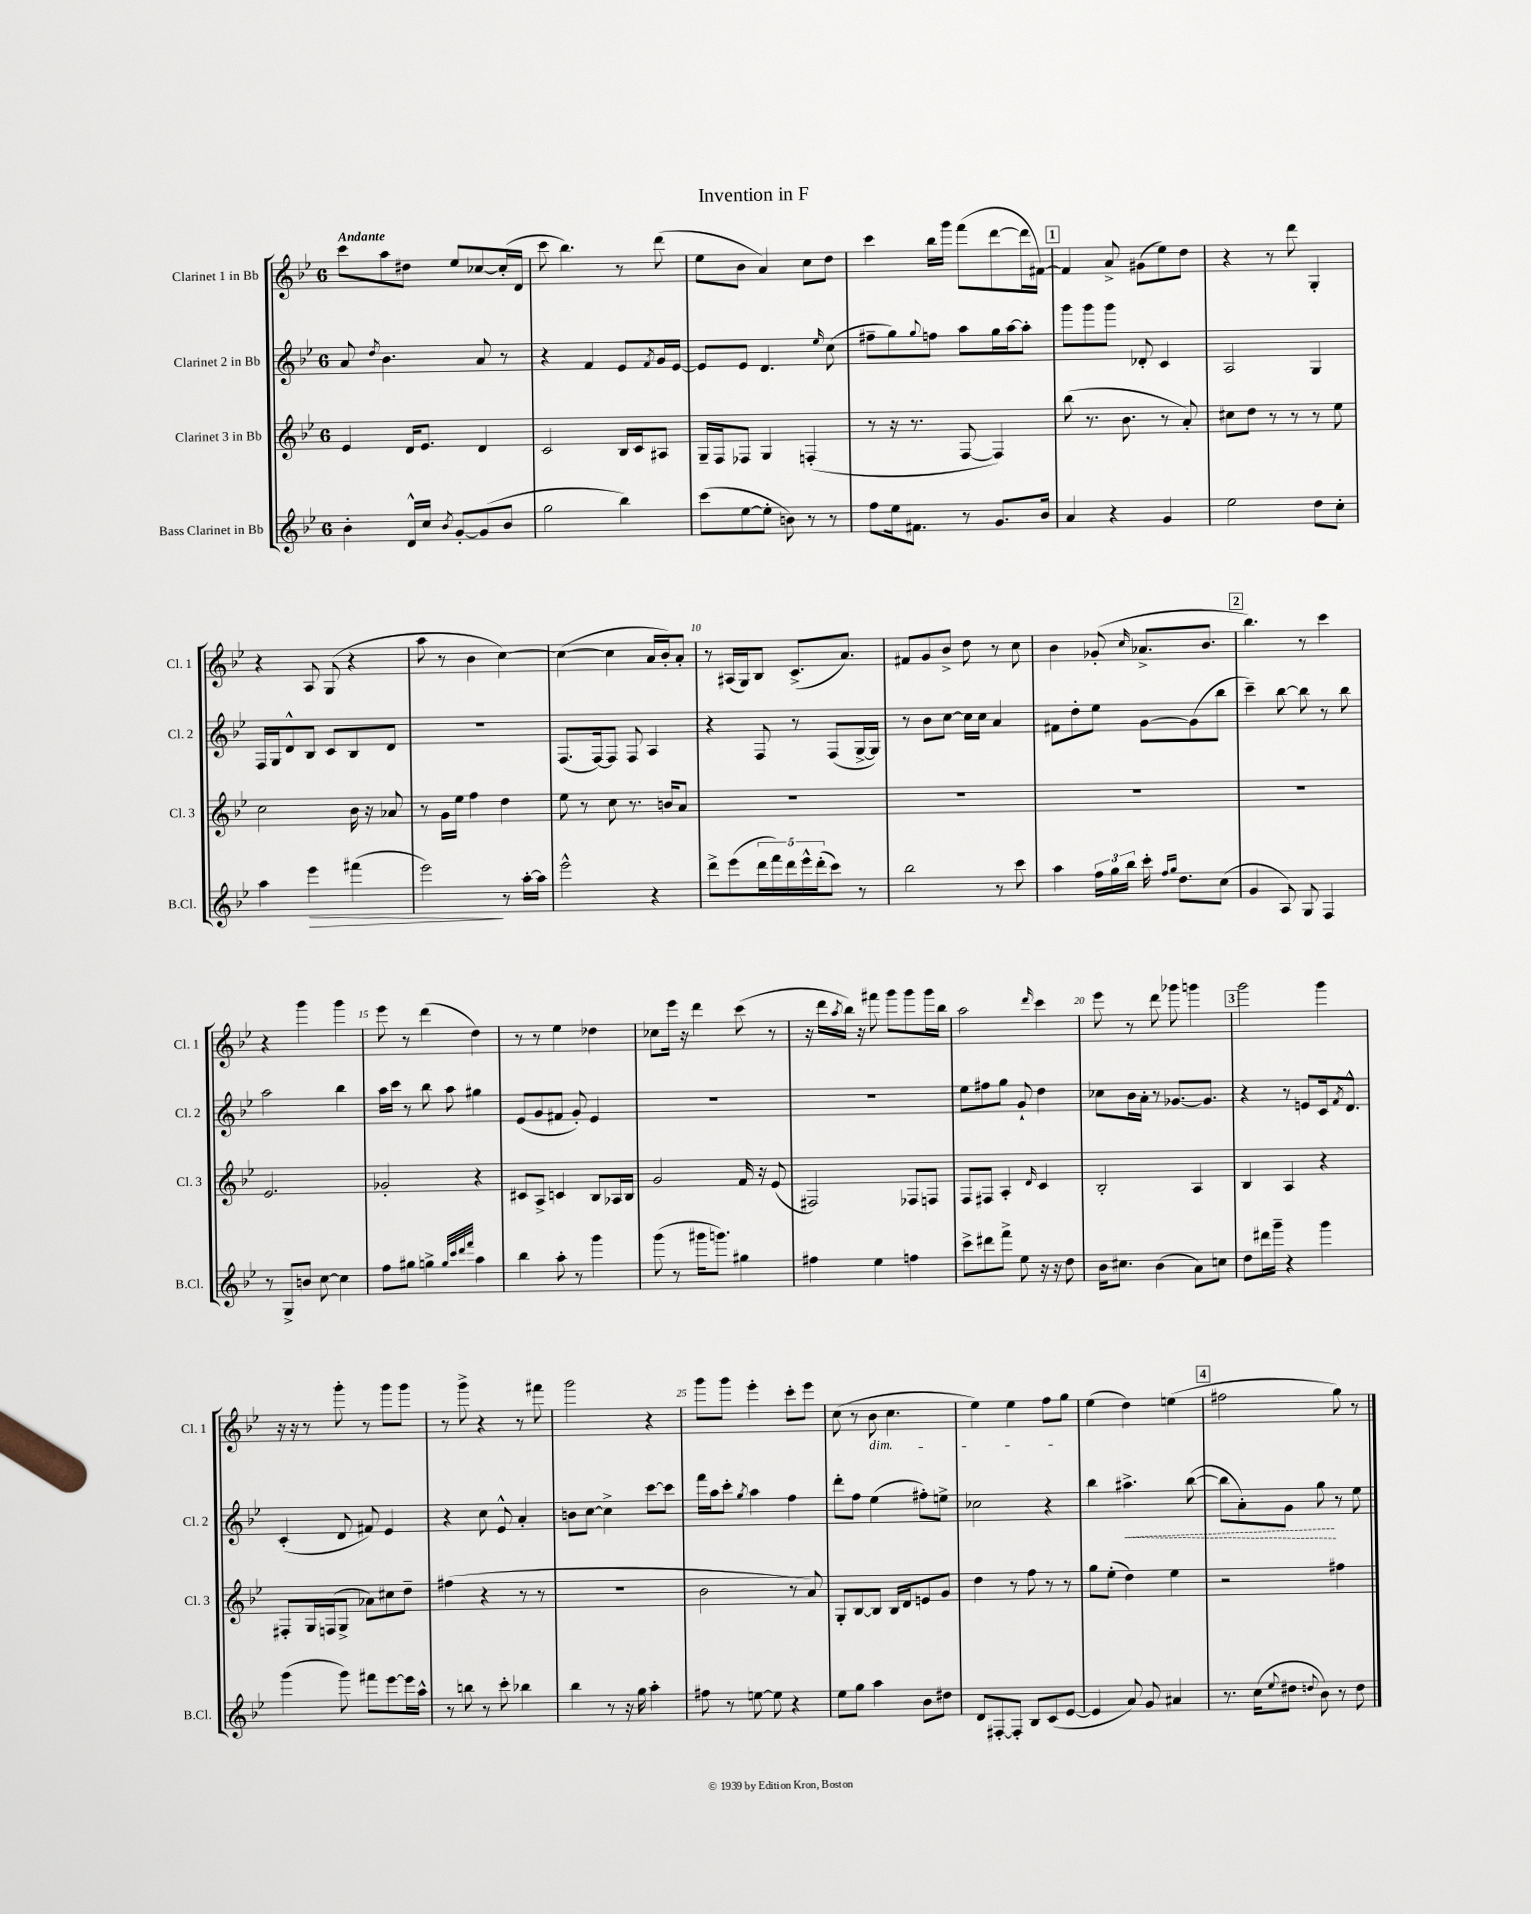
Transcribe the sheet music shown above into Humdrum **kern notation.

**kern	**kern	**kern	**kern
*staff4	*staff3	*staff2	*staff1
*clefG2	*clefG2	*clefG2	*clefG2
*k[b-e-]	*k[b-e-]	*k[b-e-]	*k[b-e-]
*M6/8	*M6/8	*M6/8	*M6/8
4b-'	4e-	8a	8ccc
.	.	8qdd	.
.	.	4.b-	8aa
16d^^	16d	.	8dd#
16cc	8.e-	.	.
8qb-	.	.	.
[8g'	.	.	8ee-
(8g]	4d	8a	[8cc-
8b-	.	8r	(16cc-']
.	.	.	16d
=	=	=	=
2gg	2c	4r	8ccc
.	.	.	4.bb-)
.	.	4f	.
4bb-)	16B-	8e-	8r
.	16c	.	.
.	.	8qf	.
.	8A#	16g	(8ddd
.	.	[16e-	.
=	=	=	=
(8ccc	16G~	8e-]	8ee-
.	16F	.	.
[8ee-	8F-	8e-	8b-
8ee-']	4G	4.d	4a)
8b)	.	.	.
8r	(4F'	.	8cc
.	.	16qqee-	.
8r	.	(8cc	8dd
=	=	=	=
8ff	8r	8ff#~	4ccc
16ee-	16r	8gg)	.
8.f#	8.r	.	.
.	.	8qqgg	.
.	.	8ff	16bb-
.	.	.	16ggg
8r	[8F	8aa	(8fff
8.g	4F])	16gg	[8ddd
.	.	[16aa	.
.	.	8aa']	16ddd]
16b-	.	.	[16f#)
=	=	=	=
4a	(8bb-	8ggg	4f#]
.	8.r	8ggg	.
4r	.	8ggg	8a^
.	8.b-	.	.
.	.	8d-'	(8g#
4g	8r	4c	8ee-)
.	8a')	.	8dd
=	=	=	=
2ee-	8cc#	2A	4r
.	8dd	.	.
.	8r	.	8r
.	8r	.	8ddd
8dd	8r	4G	4G'
8cc'	8ee-	.	.
=	=	=	=
4aa	2cc	16F	4r
.	.	16G	.
.	.	8d^^	.
4eee-	.	8B-	8A
.	.	8c	(8G
(4fff#	16b-	8B-	4r
.	16r	.	.
.	8a-	8d	.
=	=	=	=
2eee-)	8r	2.r	8aa
.	16g	.	8r
.	16ee-	.	.
.	4ff	.	4b-
8r	4dd	.	[4cc)
[16aa'	.	.	.
16aa]	.	.	.
=	=	=	=
2eee-^^	8ee-	(8.F	(4cc_
.	8r	.	.
.	.	[16F)	.
.	8cc	8F]	4cc]
.	8.r	8F	.
4r	.	4A	16a
.	16b	.	16b-')
.	8a	.	8a'
=	=	=	=
8ddd^	2.r	4r	8r
(8eee-	.	.	(16A#
.	.	.	16G)
20ddd	.	8F	8B-
20fff)	.	.	.
20ddd	.	.	.
.	.	8r	(8.c^
20eee-^^	.	.	.
(20ddd'	.	.	.
8ccc)	.	(8F	.
.	.	.	8.a)
8r	.	[16G^	.
.	.	16G])	.
=	=	=	=
2bb-	2.r	8r	8f#
.	.	8b-	8g
.	.	[8cc	8b-^
.	.	16cc]	8dd
.	.	16cc	.
8r	.	4a	8r
8ccc	.	.	8cc
=	=	=	=
4aa	2.r	8f#	4b-
.	.	8dd'	.
24ff	.	8ee-	(8g-'
24gg	.	.	.
24bb-	.	.	.
.	.	.	16qqcc
16ccc'	.	[8g	8.a-^
16qqff	.	.	.
16qqgg	.	.	.
8.dd	.	.	.
.	.	(8g]	.
.	.	.	8.b-
(8cc	.	8bb-	.
=	=	=	=
4g	2.r	4ccc~)	4.bb-)
8A)	.	[8bb-	.
8G	.	8bb-]	8r
4F	.	8r	4ccc
.	.	8bb-	.
=	=	=	=
8r	2.e-	2aa	4r
8G^	.	.	.
8b	.	.	4ggg
[8cc	.	.	.
4cc]	.	4bb-	4ggg
=	=	=	=
8ff	2g-'	16aa	8eee-
.	.	16ccc	.
8gg#	.	8r	8r
4gg^	.	8bb-	(4ddd
.	.	8aa	.
32qqgg	.	.	.
32qqccc	.	.	.
32qqddd	.	.	.
32qqfff	.	.	.
4aa	4r	4gg#	4dd)
=	=	=	=
4bb-	8c#	(8e-	8r
.	8A^	8g	8r
8aa'	4c	8f#	4ee-
8r	.	8g')	.
4ggg	8B-	4e-	4dd-
.	16A-	.	.
.	16B-	.	.
=	=	=	=
(8ggg	2g	2.r	8cc-
8r	.	.	16eee-
.	.	.	16r
16ggg#	.	.	4ddd
8.ggg)	.	.	.
4gg#	16f	.	(8ccc
.	16r	.	.
.	(8e-	.	8r
=	=	=	=
4ff#	2F#)	2.r	16r
.	.	.	16ddd
.	.	.	8qaa
.	.	.	16bb-)
.	.	.	16r
4ee-	.	.	8fff#
.	.	.	8ggg
4ff	8F-	.	8ggg
.	8F	.	16ggg
.	.	.	16bb-
=	=	=	=
8ccc^	8F	8ee-	2aa
8ddd#	8F#	8ff#	.
8fff^	4A'	8gg	.
8ee-	.	8g`	.
.	16qqd	.	16qqddd
16r	4c	4dd	4ccc
16r	.	.	.
8dd	.	.	.
=	=	=	=
16b-	2B-'	8cc-	8eee-
8.cc#	.	.	.
.	.	16b-	8r
.	.	16a'	.
(4b-	.	8r	8ddd
.	.	[8.g-	8ggg-
8a)	4A	.	4ggg
.	.	8.g-]	.
8cc	.	.	.
=	=	=	=
8dd	4B-	4r	2ggg
16ddd#	.	.	.
16ggg~	.	.	.
4r	4A	8r	.
.	.	8e	.
4ggg	4r	16c	4ggg
.	.	8qf	.
.	.	8.d^^	.
=	=	=	=
(4ggg	8F#'	(4c'	16r
.	.	.	16r
.	16G	.	8r
.	(16F	.	.
8ggg)	8G^	8d	8ggg'
8fff#	8a-)	8f#)	8r
[8eee-	8cc#	4e-	8ggg
16eee-]	8dd~	.	8ggg
16aa^^	.	.	.
=	=	=	=
8r	(4ff#	4r	8r
8bb	.	.	8ggg^
8r	4r	8cc	4r
8ccc'	.	8e-^^	.
4bb-	8r	4a'	8r
.	8r	.	8fff#
=	=	=	=
4bb-	2.r	8b	2ggg
.	.	[8cc	.
8r	.	4cc^]	.
16r	.	.	.
16gg	.	.	.
4aa'	.	[8ccc	4r
.	.	8ccc]	.
=	=	=	=
8ff#	2b-	16fff	8ggg
.	.	16aa	.
8r	.	8ccc'	8ggg
.	.	8qgg	.
[8ee	.	4aa	4eee-'
8ee]	.	.	.
4r	8r	4ff	8ccc'
.	8a)	.	8eee-
=	=	=	=
8ee-	8G'	8ddd'	(8cc
8gg	[8B-	8ff	8r
4aa	8B-]	(4ee-	8b-
.	16B-	.	4.cc
.	16d	.	.
8b-	8e	8ff#')	.
8dd#	8g	8ee^	.
=	=	=	=
8d	4dd	2cc-	4ee-)
[8F#'	.	.	.
8F#']	8r	.	4ee-
8B-	8ff	.	.
(8c	8r	4r	8ff
[8e-	8r	.	8gg
=	=	=	=
4e-]	8gg	4bb-	(4ee-
.	(8ee-'	.	.
8a)	4dd)	4.aa#^	4dd)
8g	.	.	.
4a#	4ee-	.	(4ee
.	.	([8bb-	.
=	=	=	=
8.r	2r	8bb-]	2ff#
.	.	8a')	.
(16cc	.	.	.
8qqee-	.	.	.
8dd#	.	8g	.
8qqdd	.	.	.
8b-)	.	8gg	.
8r	4ff#	8r	8gg)
8dd	.	8ee-	8r
==	==	==	==
*-	*-	*-	*-
